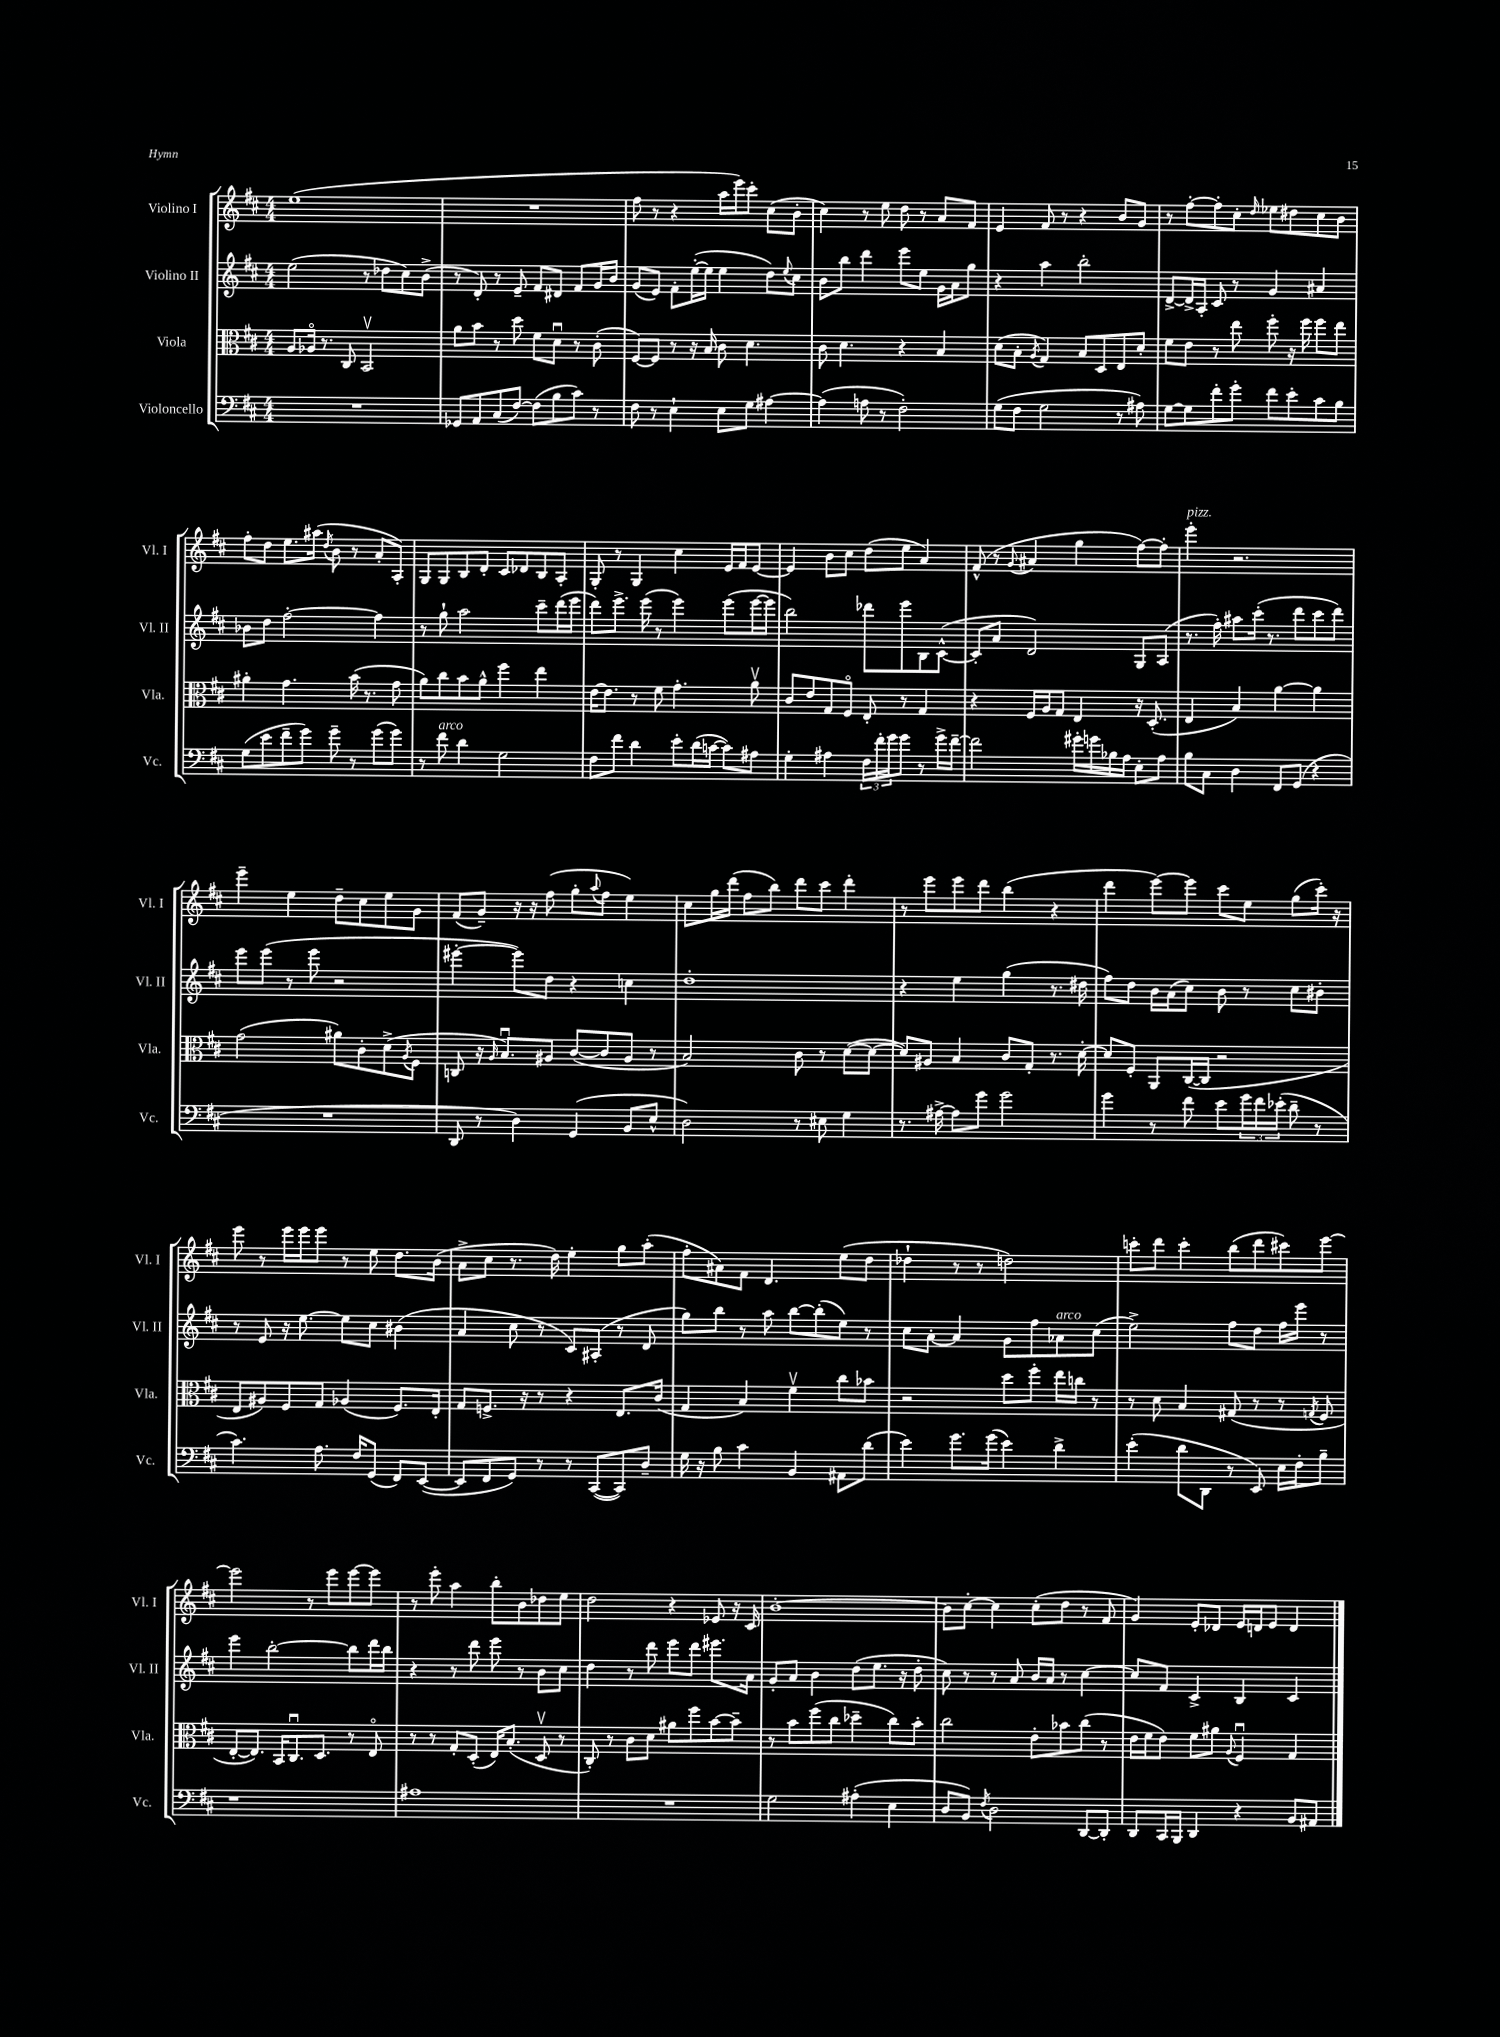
<<
\new StaffGroup <<
\new Staff = "s0" \with { instrumentName = "Violino I" shortInstrumentName = "Vl. I" } {
    \clef treble \key d \major \numericTimeSignature \time 4/4
    e''1( |
    R1 |
    fis''8 r8 r4 a''16 e'''16) cis'''8-. cis''8( b'8-. |
    cis''4) r8 e''8 d''8 r8 a'8 fis'8 |
    e'4 fis'8 r8 r4 b'8 g'8 |
    r8 fis''8~-. fis''8-. cis''8-. \grace { d''16 } ees''8 dis''8 cis''8 b'8 |
    fis''8-. d''8 e''8. ais''16( \acciaccatura { d''8 } b'8 r8 a'8-. a8-.) |
    g8 g8 b8 d'8-. cis'8 des'8 b8 a8-. |
    g8-. r8 g4 cis''4 e'16 fis'16 e'8~ |
    e'4 b'8 cis''8 d''8( e''8 a'4) |
    fis'8-^( r8 \appoggiatura { g'8 } ais'4 g''4 fis''8~) fis''8-. |
    e'''4-.^\markup { \italic "pizz." } r2. |
    e'''4-- e''4 d''8-- cis''8 e''8 g'8 |
    fis'8( g'8--) r16 r16 fis''8( g''8-. \appoggiatura { a''8 } fis''8 e''4) |
    cis''8 g''16 d'''16( fis''8 b''8) d'''8 cis'''8 d'''4-. |
    r8 e'''8 e'''8 d'''8 b''4( r4 |
    d'''4 e'''8~) e'''8 cis'''8 e''8 g''8( cis'''16-.) r16 |
    e'''8 r8 e'''16 e'''16 e'''8 r8 e''8 d''8. b'16( |
    a'8-> cis''8 r8. d''16) e''4-. g''8 a''8-.( |
    fis''8-. ais'8) fis'8 d'4. e''8( d''8 |
    des''4-! r8 r8 d''2) |
    c'''8-. d'''8 c'''4-. b''8( d'''8 cis'''8) e'''8~ |
    e'''2 r8 e'''8 e'''8~ e'''8 |
    r8 e'''8-. a''4 b''8-. b'8 des''8 e''8 |
    d''2 r4 ees'8 r16 cis'16 |
    b'1~-. |
    b'8 cis''8~-. cis''4 cis''8-.( d''8 r8 fis'8 |
    g'4) e'8-. des'8 e'16 d'16 e'8 d'4 \bar "|." |
}
\new Staff = "s1" \with { instrumentName = "Violino II" shortInstrumentName = "Vl. II" } {
    \clef treble \key d \major \numericTimeSignature \time 4/4
    e''2( r8 des''8 cis''8) b'8->( |
    r8 d'8-.) r8 e'8-- fis'8 dis'8 fis'8 g'16 b'16 |
    g'8( e'8) fis'8-. e''16~-.( e''16 e''4 d''8) \appoggiatura { e''8 } cis''8 |
    b'8 b''8 d'''4 e'''8 e''8 g'16 a'16 g''8 |
    r4 a''4 b''2-. |
    d'8~-> d'16-> a16-. cis'8 r8 g'4 ais'4 |
    bes'8 d''8 fis''2~-. fis''4 |
    r8 g''8-! a''2 cis'''8-- d'''16( e'''16 |
    d'''8) e'''8.-> e'''16( r8 e'''4) e'''8( e'''16~ e'''16 |
    b''2) des'''8 e'''8 b8 cis'8~-^( |
    cis'8-. a'8 d'2) g8 a8( |
    r8. fis''16-.) ais''8 cis'''16-.( r8. d'''8 cis'''8 d'''8) |
    e'''8 e'''8( r8 e'''8 r2 |
    eis'''4~-. eis'''8) d''8 r4 c''4 |
    d''1-. |
    r4 e''4 g''4( r8. dis''16 |
    fis''8) d''8 b'16 a'16( cis''8) b'8 r8 cis''8 bis'8-. |
    r8 e'8 r16 e''8.~ e''8 cis''8 bis'4( |
    a'4 cis''8 r8 cis'8) ais8-.( r8 d'8 |
    g''8) b''8 r8 a''8 b''8~ b''8-.( e''8) r8 |
    cis''8 a'8~-. a'4 g'8 fis''8 aes'8^\markup { \italic "arco" } cis''8( |
    e''2->) fis''8 d''8 fis''16 e'''16 r8 |
    e'''4 b''2~-. b''8 d'''16 b''16 |
    r4 r8 d'''8 e'''8 r8 b'8 cis''8 |
    d''4 r8 d'''8 e'''8 d'''8 eis'''8. a'16 |
    g'8-. a'8 b'4 d''8( e''8. r16 d''8-. |
    cis''8) r8 r8 a'8 b'16 a'16 r8 cis''4~ |
    cis''8 fis'8 cis'4-> b4 cis'4 \bar "|." |
}
\new Staff = "s2" \with { instrumentName = "Viola" shortInstrumentName = "Vla." } {
    \clef alto \key d \major \numericTimeSignature \time 4/4
    a8 aes16\flageolet r8. cis8 b,2\upbow |
    a'8 b'8 r8 d''8 fis'8 d'8\downbow r8 cis'8-.( |
    fis8~) fis8 r8 r16 b16 cis'8 d'4. |
    cis'8 d'4. r4 b4 |
    d'8( b8-. \acciaccatura { a8 } g4) b8 d8 e8 d'8-. |
    fis'8 e'8 r8 e''8 fis''8-. r16 fis''16 fis''8 e''8 |
    ais'4-. g'4. b'16( r8. g'8 |
    a'8) cis''8 b'8 a'8-^ fis''4 e''4 |
    e'16~ e'8. r8 fis'8 g'4.-. a'8\upbow |
    cis'8 e'8 g8 fis8\flageolet e8-. r8 g4 |
    r4 fis16 a16 g8 e4 r16 d8.-.( |
    e4 b4) a'4~ a'4 |
    g'2( ais'8) cis'8-. d'8->( \acciaccatura { a8 } fis8 |
    c8 r16 \grace { a16 } b8.\downbow) ais8 cis'8~( cis'8 ais8 r8 |
    b2) cis'8 r8 d'8~( d'8~ |
    d'8) ais8 b4 cis'8 g8-. r8. d'16~-. |
    d'8 fis8-. a,8 cis16~( cis16 r2 |
    e8 ais8) fis8 g8 aes4( fis8.) e16-. |
    g8 f8.-> r16 r8 r4 e8. cis'16( |
    g4 b4) fis'4\upbow cis''8 bes'8 |
    r2 d''8 fis''8-. e''16 c''16 r8 |
    r8 d'8 b4 gis8( r8 r8 \acciaccatura { g8 } fis8 |
    e8~-. e8.) b,16 cis8.\downbow d8. r8 e8\flageolet |
    r8 r8 g8-. d8-.( e16) b8.-.( d8\upbow r8 |
    cis8-.) r8 cis'8 d'8 ais'8 fis''8 b'8~ b'8-- |
    r8 b'8 fis''8( cis''8 des''4-- cis''8) b'8-. |
    cis''2 e'8-. bes'8 cis''8( r8 |
    e'16 fis'16 e'8) fis'8 ais'8 \appoggiatura { a8 } fis4\downbow g4 \bar "|." |
}
\new Staff = "s3" \with { instrumentName = "Violoncello" shortInstrumentName = "Vc." } {
    \clef bass \key d \major \numericTimeSignature \time 4/4
    R1 |
    ges,8 a,8 cis8( fis8~) fis8( b8 cis'8) r8 |
    fis8 r8 e4-! e8 g8 ais4~ |
    ais4( a8 r8 fis2-.) |
    g8( fis8 g2 r8 ais8) |
    g8~ g8 fis'8-. g'8-. fis'8 e'8-. cis'8 b8 |
    g8( e'8 fis'8-- g'8) g'8-- r8 g'8( g'8) |
    r8 fis'8^\markup { \italic "arco" } d'4 g2 |
    fis8 fis'8 d'4 e'8-. d'16( c'16~ c'8) ais8 |
    g4-. ais4 \tuplet 3/2 { fis16 fis'16-. g'16 } g'8 r8 g'16-> fis'16~-- |
    fis'2 gis'16-. g'16 bes16 a16 e8-. a8 |
    b8 cis8 d4 fis,8 g,8( r4 |
    R1 |
    d,8 r8 d4) g,4( b,8 e8-^ |
    d2) r8 eis8 g4 |
    r8. ais16~-> ais8 g'8 g'2 |
    g'4 r8 fis'8 e'8 \tuplet 3/2 { g'16 fis'16 ees'16-.( } d'8-- r8 |
    cis'4.) a8. fis16 g,8( fis,8) e,8~( |
    e,8 fis,8 g,8) r8 r8 cis,8~( cis,8) d8-- |
    g16 r16 b8 cis'4 b,4 ais,8 d'8( |
    e'4) g'8. g'16( e'4) d'4-> |
    e'4-.( d'8 d,8 r8 e,8) e16 fis16-. b8-- |
    r1 |
    ais1 |
    R1 |
    g2 ais4-.( e4 |
    d8 b,8) \acciaccatura { fis8 } d2 d,8~ d,8-. |
    d,8 cis,16 b,,16 d,4 r4 b,8 ais,8 \bar "|." |
}
>>
>>
\layout { \context { \Score \remove "Bar_number_engraver" } }
